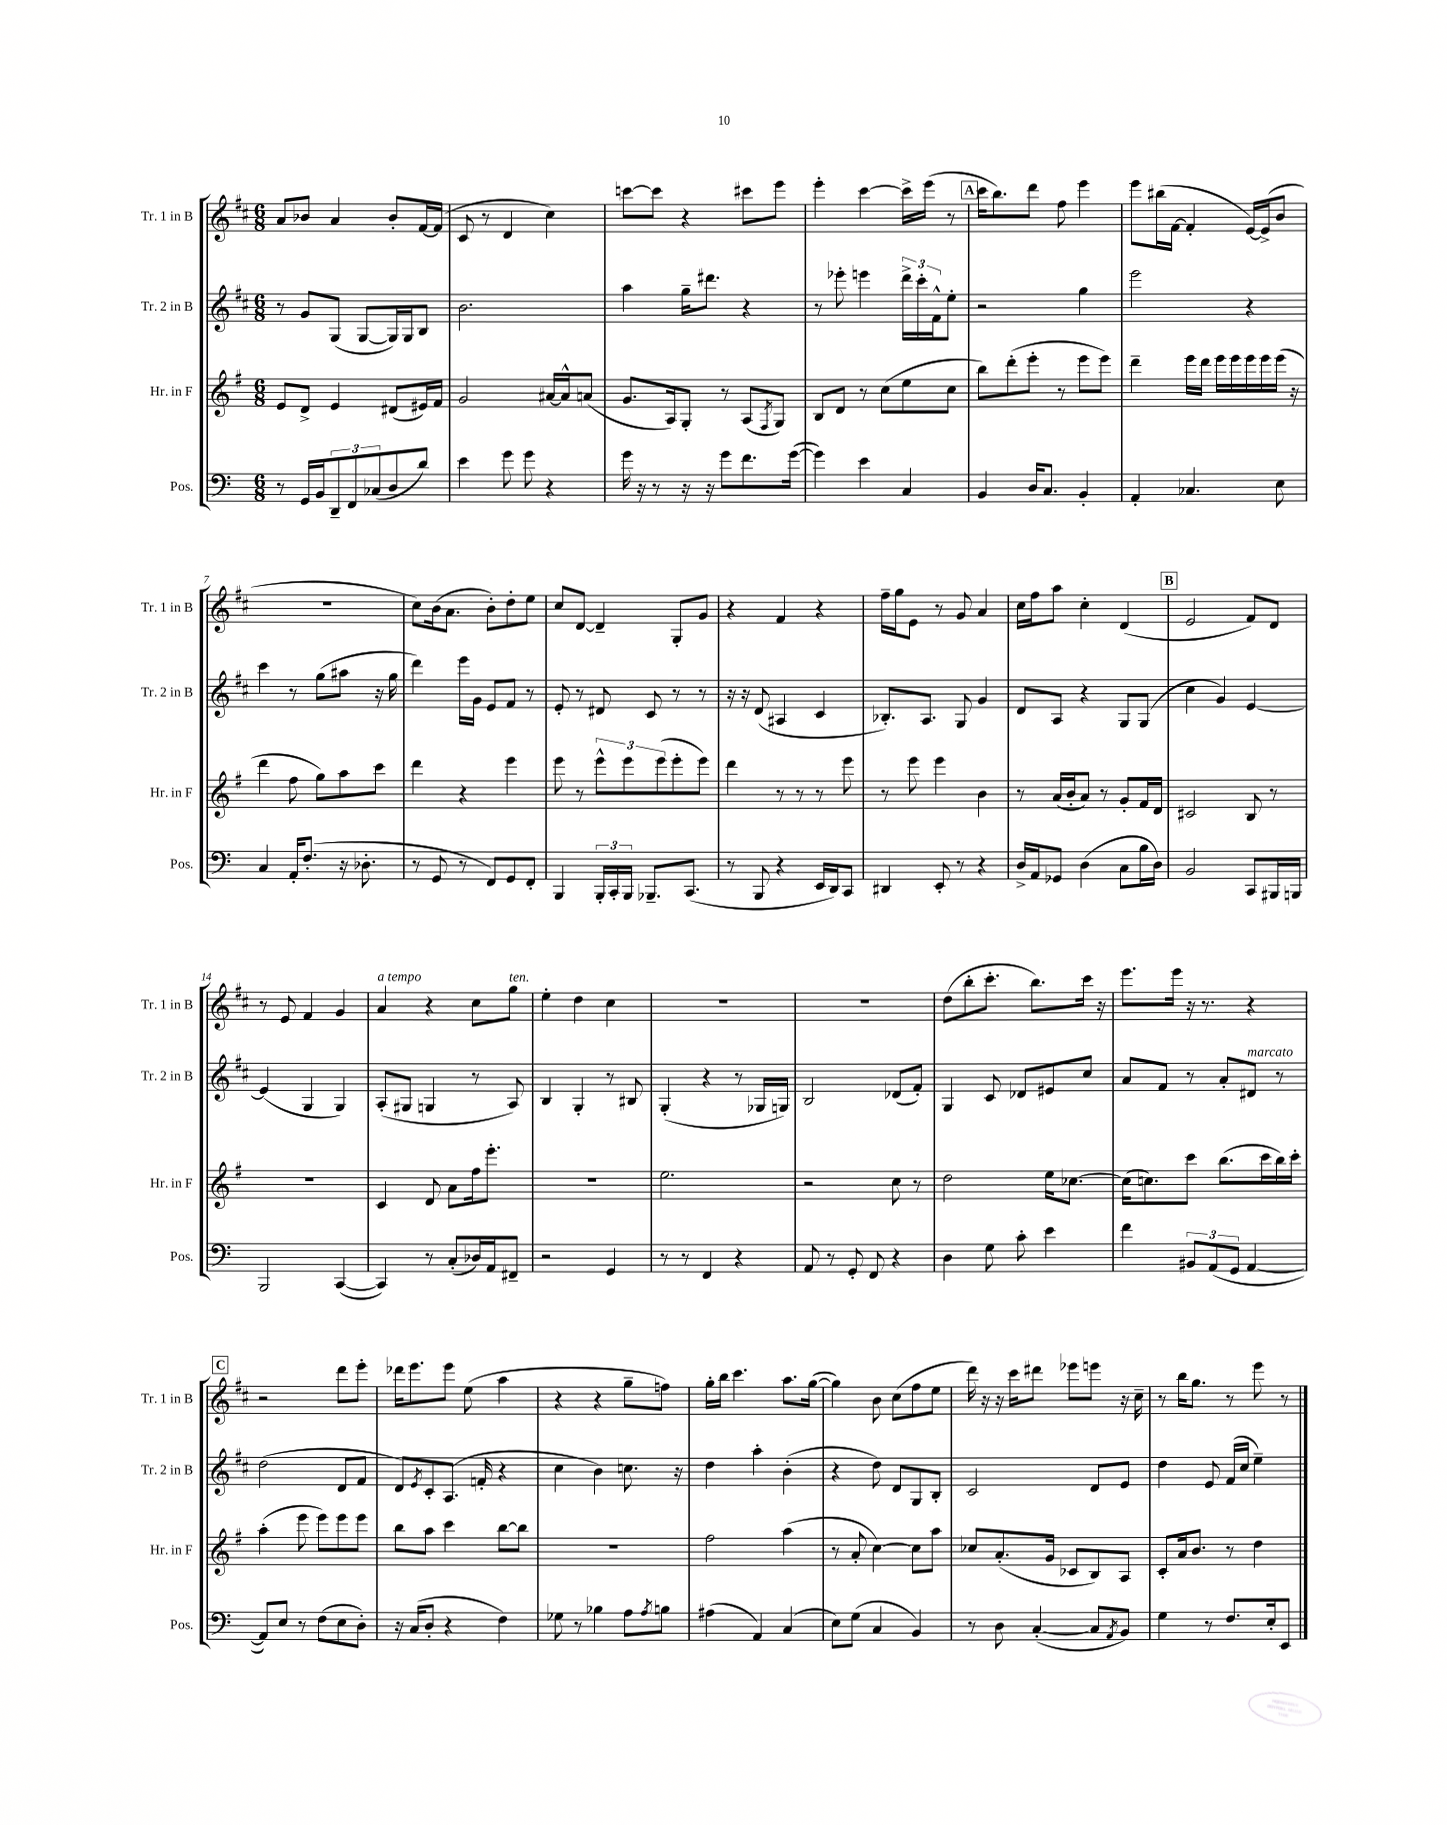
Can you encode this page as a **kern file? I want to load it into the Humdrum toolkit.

**kern	**kern	**kern	**kern
*staff4	*staff3	*staff2	*staff1
*clefF4	*clefG2	*clefG2	*clefG2
*k[]	*k[f#]	*k[f#c#]	*k[f#c#]
*M6/8	*M6/8	*M6/8	*M6/8
8r	8e	8r	8a
16GG	8d^	8g	8b-
16BB	.	.	.
12DD~	4e	(8G	4a
12FF	.	.	.
.	.	[8G	.
(12C-	.	.	.
8D	(8d#	16G])	8b-'
.	.	16G	.
8d)	16e#)	8B	[16f#
.	16f#	.	(16f#]
=	=	=	=
4e	2g	2.b	8c#
.	.	.	8r
8g	.	.	4d
8g	.	.	.
4r	[16a#	.	4cc#)
.	16a#^^]	.	.
.	(8a	.	.
=	=	=	=
16g	8.g	4aa	[8ccc
16r	.	.	.
8r	.	.	8ccc]
.	16A)	.	.
16r	8G'	16gg~	4r
16r	.	8.ddd#	.
8g	8r	.	.
8.f	(8A	4r	8ccc#
.	8qF#	.	.
.	8G)	.	8eee
([16g	.	.	.
=	=	=	=
4g])	8B	8r	4eee'
.	8d	8eee-'	.
4e	8r	4eee	[4ccc#
.	(8cc	.	.
4C	8ee	24ddd^	16ccc#^]
.	.	24ccc#'	.
.	.	.	(16eee
.	.	24f#^^	.
.	8cc	8ee'	8r
=	=	=	=
4BB	8bb)	2r	16ccc#
.	.	.	8.bb)
.	(8ddd'	.	.
16D	8eee'	.	8ddd
8.C	.	.	.
.	8r	.	8ff#
4BB'	8eee	4gg	4eee
.	8eee)	.	.
=	=	=	=
4AA'	4ddd~	2eee	8eee
.	.	.	(16bb#
.	.	.	[16f#
4.C-	16eee	.	4f#']
.	16ddd	.	.
.	16eee	.	.
.	16eee	.	.
.	16eee	4r	[16e)
.	16eee	.	(16e^]
8E	(16eee	.	8b
.	16r	.	.
=	=	=	=
4C	4ddd	4ccc#	2.r
16AA'	8ff#	8r	.
(8.F'	.	.	.
.	8gg)	(8gg	.
16r	8aa	8aa#	.
8.D-'	.	.	.
.	8ccc	16r	.
.	.	16gg	.
=	=	=	=
8r	4ddd	4ddd)	8cc#)
8GG	.	.	(16b
.	.	.	8.a
8r	4r	16eee	.
.	.	16g	.
8FF)	.	8e	8b')
8GG	4eee	8f#	8dd'
8FF'	.	8r	8ee
=	=	=	=
4BBB	8eee	8e'	8cc#
.	8r	8r	[8d
24BBB'	12eee^^	8d#	4d~]
24CC'	.	.	.
24BBB	12eee	.	.
8.BBB-~	.	8c#	.
.	(12eee	.	.
.	8eee'	8r	8G'
(8.CC	.	.	.
.	8eee)	8r	8g
=	=	=	=
8r	4ddd	16r	4r
.	.	16r	.
8BBB	.	(8d	.
4r	8r	4A#	4f#
.	8r	.	.
16EE	8r	4c#	4r
16DD)	.	.	.
8CC	8eee	.	.
=	=	=	=
4DD#	8r	8.B-')	16ff#~
.	.	.	16gg
.	8eee	.	8e
.	.	8.A	.
8EE'	4eee	.	8r
8r	.	8G	8g
4r	4b	4g	4a
=	=	=	=
16D^	8r	8d	16cc#
16AA	.	.	16ff#
8GG-	(16a	8A	8aa
.	16b'	.	.
(4D	8a)	4r	4cc#'
.	8r	.	.
8C	8g'	8G	(4d
16B	16f#	(8G	.
16D)	16d	.	.
=	=	=	=
2BB	2c#	4cc#	2e
.	.	4g)	.
8CC	8B	[4e	8f#)
16BBB#	8r	.	8d
16BBB	.	.	.
=	=	=	=
2BBB	2.r	(4e]	8r
.	.	.	8e
.	.	4G	4f#
([4CC	.	4G)	4g
=	=	=	=
4CC])	4c	(8A'	4a
.	.	8G#	.
8r	8d	4G	4r
(8C'	8a	.	.
16D-)	16ff#	8r	8cc#
16AA	8.eee'	.	.
8FF#~	.	8A)	8gg
=	=	=	=
2r	2.r	4B	4ee'
.	.	4G'	4dd
4GG	.	8r	4cc#
.	.	8B#	.
=	=	=	=
8r	2.ee	(4G'	2.r
8r	.	.	.
4FF	.	4r	.
4r	.	8r	.
.	.	16G-	.
.	.	16G)	.
=	=	=	=
8AA	2r	2B	2.r
8r	.	.	.
8GG'	.	.	.
8FF	.	.	.
4r	8cc	(8d-	.
.	8r	8f#')	.
=	=	=	=
4D	2dd	4G	(8dd
.	.	.	8bb'
8G	.	8c#	8.ccc#'
8c'	.	8d-	.
.	.	.	8.bb)
4e	16ee	8e#	.
.	[8.cc-	.	.
.	.	8cc#	16ccc#
.	.	.	16r
=	=	=	=
4f	(16cc-]	8a	8.eee
.	8.cc)	.	.
.	.	8f#	.
.	.	.	16eee
12BB#	8ccc	8r	16r
.	.	.	8.r
(12AA	.	.	.
.	(8.bb	8a'	.
12GG	.	.	.
[4AA	.	8d#	4r
.	16ccc	.	.
.	16bb)	8r	.
.	16ccc'	.	.
=	=	=	=
8AA])	(4aa'	(2dd	2r
8E	.	.	.
8r	8eee	.	.
(8F	8eee)	.	.
8E	8eee	8d	8ddd
8D')	8eee	8f#	8eee'
=	=	=	=
16r	8bb	8d)	16ddd-
(16C	.	.	8.eee
.	.	8qe	.
8D'	8aa	8c#'	.
4r	4ccc	(8.A	8eee
.	.	.	(8ee
.	.	16f'	.
4F)	[8bb	4r	4aa
.	8bb]	.	.
=	=	=	=
8G-	2.r	4cc#	4r
8r	.	.	.
4B-	.	4b)	4r
8A	.	8.cc	8gg~
8qA	.	.	.
8B	.	.	8ff)
.	.	16r	.
=	=	=	=
(4A#	2ff#	4dd	16gg'
.	.	.	16bb
.	.	.	4.ccc#
4AA)	.	4aa'	.
(4C	(4aa	(4b'	8.aa
.	.	.	([16gg
=	=	=	=
8E)	8r	4r	4gg])
(8G	8a'	.	.
4C	[4cc)	8dd)	8b
.	.	8d	(8cc#
4BB)	8cc]	8G	8ff#
.	8aa	8B'	8ee
=	=	=	=
8r	8cc-	2c#	16ddd)
.	.	.	16r
8D	(8.a'	.	16r
.	.	.	16ccc#
([4C'	.	.	8ddd#
.	16g	.	.
.	8c-	.	8eee-
8C]	8B)	8d	8eee
8qAA	.	.	.
8BB)	8A	8e	16r
.	.	.	16cc#~
=	=	=	=
4G	8c'	4dd	8r
.	16a	.	16bb
.	8.b	.	8.gg
8r	.	8e	.
8.F	8r	(16f#	8r
.	.	16cc#	.
.	4dd	4ee~)	8eee
16E'	.	.	.
8EE	.	.	8r
==	==	==	==
*-	*-	*-	*-
